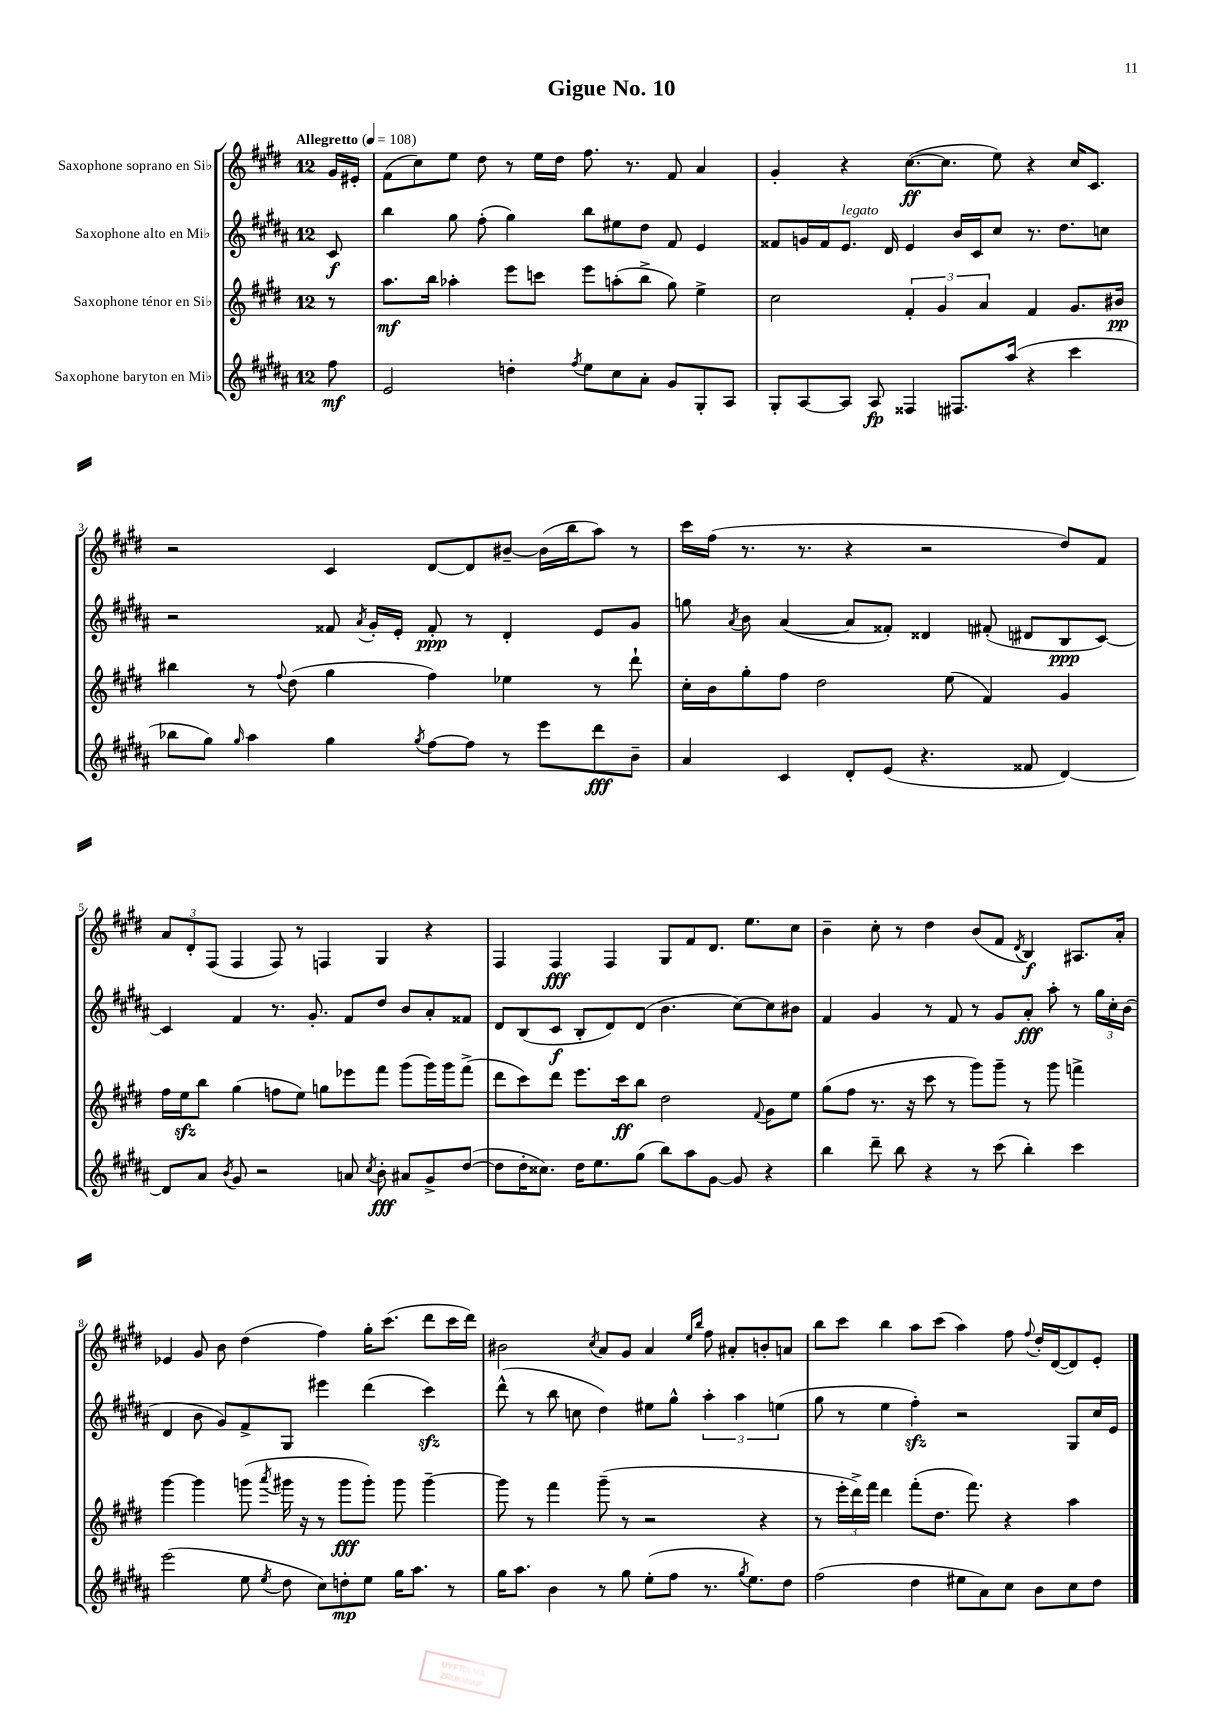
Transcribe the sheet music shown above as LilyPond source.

\header { title = "Gigue No. 10" }
<<
\new StaffGroup <<
\new Staff = "s0" \with { instrumentName = "Saxophone soprano en Sib" } {
    \clef treble \key e \major \once \override Staff.TimeSignature.style = #'single-digit \time 12/8 \partial 8 \tempo "Allegretto" 4 = 108
    \autoBeamOff gis'16[ eis'16]-. |
    fis'8[( cis''8) e''8] dis''8 r8 e''16[ dis''16] fis''8. r8. fis'8 a'4 |
    gis'4-. r4 cis''8.[~\ff( cis''8.] e''8) r4 cis''16[ cis'8.] |
    r2 cis'4 dis'8[~ dis'8 bis'8]~-- bis'16[( b''16 a''8]) r8 |
    cis'''16[ fis''16]( r8. r8. r4 r2 dis''8[) fis'8] |
    \tuplet 3/2 { a'8[ dis'8-. fis8]( } fis4 fis8) r8 f4 gis4 r4 |
    fis4 fis4\fff fis4 gis8[ fis'8 dis'8.] e''8.[ cis''8] |
    b'4-- cis''8-. r8 dis''4 b'8[( fis'8] \acciaccatura { dis'8 } b4\f) ais8.[ a'16]-. |
    ees'4 gis'8 b'8 dis''4( fis''4) gis''16[-. cis'''8.]( dis'''8[ cis'''16 dis'''16]) |
    bis'2 \acciaccatura { cis''8 } a'8[ gis'8] a'4 \grace { e''16[ b''16] } fis''8 ais'8[-. b'8-. a'8] |
    b''8[ cis'''8] b''4 a''8[ cis'''8]( a''4) fis''8 \appoggiatura { fis''8 } dis''16[-. dis'16~( dis'8) e'8]-. \bar "|." |
}
\new Staff = "s1" \with { instrumentName = "Saxophone alto en Mib" } {
    \clef treble \key b \major \once \override Staff.TimeSignature.style = #'single-digit \time 12/8 \partial 8
    \autoBeamOff cis'8\f |
    b''4 gis''8 fis''8-.( gis''4) b''8[ eis''8 dis''8] fis'8 e'4 |
    fisis'8[ g'16 fisis'16 e'8.]^\markup { \italic "legato" } dis'16 e'4 b'16[ cis'16 cis''8] r8. dis''8.[ c''8] |
    r2 fisis'8 \acciaccatura { ais'8 } gis'16[-. e'16]-. fisis'8-.\ppp r8 dis'4-. e'8[ gis'8] |
    g''8 \acciaccatura { ais'8 } b'8 ais'4~( ais'8[ fisis'8]-.) disis'4 fis'8-.( dis'8[ b8\ppp cis'8]~) |
    cis'4 fis'4 r8. gis'8.-. fis'8[ dis''8] b'8[ ais'8-. fisis'8] |
    dis'8[ b8( cis'8]\f b8[-. dis'8) dis'8]( b'4. cis''8[~) cis''8 bis'8] |
    fis'4 gis'4 r8 fis'8 r8 gis'8[ ais'8]-.\fff ais''8-. r8 \tuplet 3/2 { gis''16[ cis''16-. b'16]( } |
    dis'4 b'8 gis'8[) fis'8-> gis8] eis'''4 dis'''4( cis'''4\sfz) |
    dis'''8-^( r8 b''8 c''8 dis''4) eis''8[ gis''8]-^ \tuplet 3/2 { ais''4-. ais''4 e''4( } |
    gis''8 r8 e''4 fis''4-.\sfz) r2 gis8[ cis''16 e'16] \bar "|." |
}
\new Staff = "s2" \with { instrumentName = "Saxophone ténor en Sib" } {
    \clef treble \key e \major \once \override Staff.TimeSignature.style = #'single-digit \time 12/8 \partial 8
    \autoBeamOff r8 |
    a''8.[\mf b''16] aes''4-. e'''8[ c'''8] e'''8[ a''8-.( b''8]-> gis''8) e''4-> |
    cis''2 \tuplet 3/2 { fis'4-. gis'4 a'4 } fis'4 gis'8.[ bis'16]\pp |
    bis''4 r8 \appoggiatura { fis''8 } dis''8( gis''4 fis''4) ees''4 r8 dis'''8-! |
    cis''16[-. b'16 gis''8-. fis''8] dis''2 e''8( fis'4) gis'4 |
    fis''16[ e''16\sfz b''8] gis''4( f''8[ e''8]) g''8[ ees'''8 fis'''8] gis'''8[( gis'''16) gis'''16 fis'''8]->( |
    dis'''8[ cis'''8) dis'''8] e'''8.[ cis'''16\ff b''8] dis''2 \appoggiatura { fis'8 } gis'8[ e''8] |
    gis''8[( fis''8] r8. r16 cis'''8 r8 gis'''8[) gis'''8]-- r8 gis'''8 f'''4-> |
    gis'''4~ gis'''4 g'''8( \acciaccatura { a'''8 } gis'''16 r16 r8 gis'''8[\fff gis'''8]-.) gis'''8 gis'''4~-- |
    gis'''8 r8 fis'''4 gis'''8--( r8 r2 r4 |
    r8 \tuplet 3/2 { e'''16[-. dis'''16->) fis'''16] } dis'''4 fis'''8[-.( dis''8.] fis'''8.) r4 a''4 \bar "|." |
}
\new Staff = "s3" \with { instrumentName = "Saxophone baryton en Mib" } {
    \clef treble \key b \major \once \override Staff.TimeSignature.style = #'single-digit \time 12/8 \partial 8
    \autoBeamOff fis''8\mf |
    e'2 d''4-. \acciaccatura { fis''8 } e''8[ cis''8 ais'8]-. gis'8[ gis8-. ais8] |
    gis8[-. ais8~ ais8] ais8\fp fisis4 fis8.[ ais''16]( r4 cis'''4 |
    bes''8[ gis''8]) \grace { gis''16 } ais''4 gis''4 \acciaccatura { gis''8 } fis''8[~ fis''8] r8 e'''8[ dis'''8\fff b'8]-- |
    ais'4 cis'4 dis'8[-. e'8]( r4. fisis'8 dis'4~) |
    dis'8[ ais'8] \acciaccatura { b'8 } gis'8 r2 a'8 \acciaccatura { cis''8 } b'8-.\fff ais'8[ gis'8-> dis''8]~( |
    dis''8[ dis''16-. cisis''8.]) dis''16[ e''8. gis''8]( b''8[) ais''8 gis'8]~ gis'8 r4 |
    b''4 dis'''8-- b''8 r4 r8 cis'''8( b''4-.) cis'''4 |
    e'''2( e''8 \acciaccatura { e''8 } dis''8 cis''8[) d''8-.\mp e''8] gis''16[ ais''8.] r8 |
    gis''16[ ais''8.] b'4 r8 gis''8 e''8[-.( fis''8] r8. \acciaccatura { gis''8 } e''8.[) dis''8] |
    fis''2( dis''4 eis''8[ ais'8) cis''8] b'8[ cis''8 dis''8] \bar "|." |
}
>>
>>
